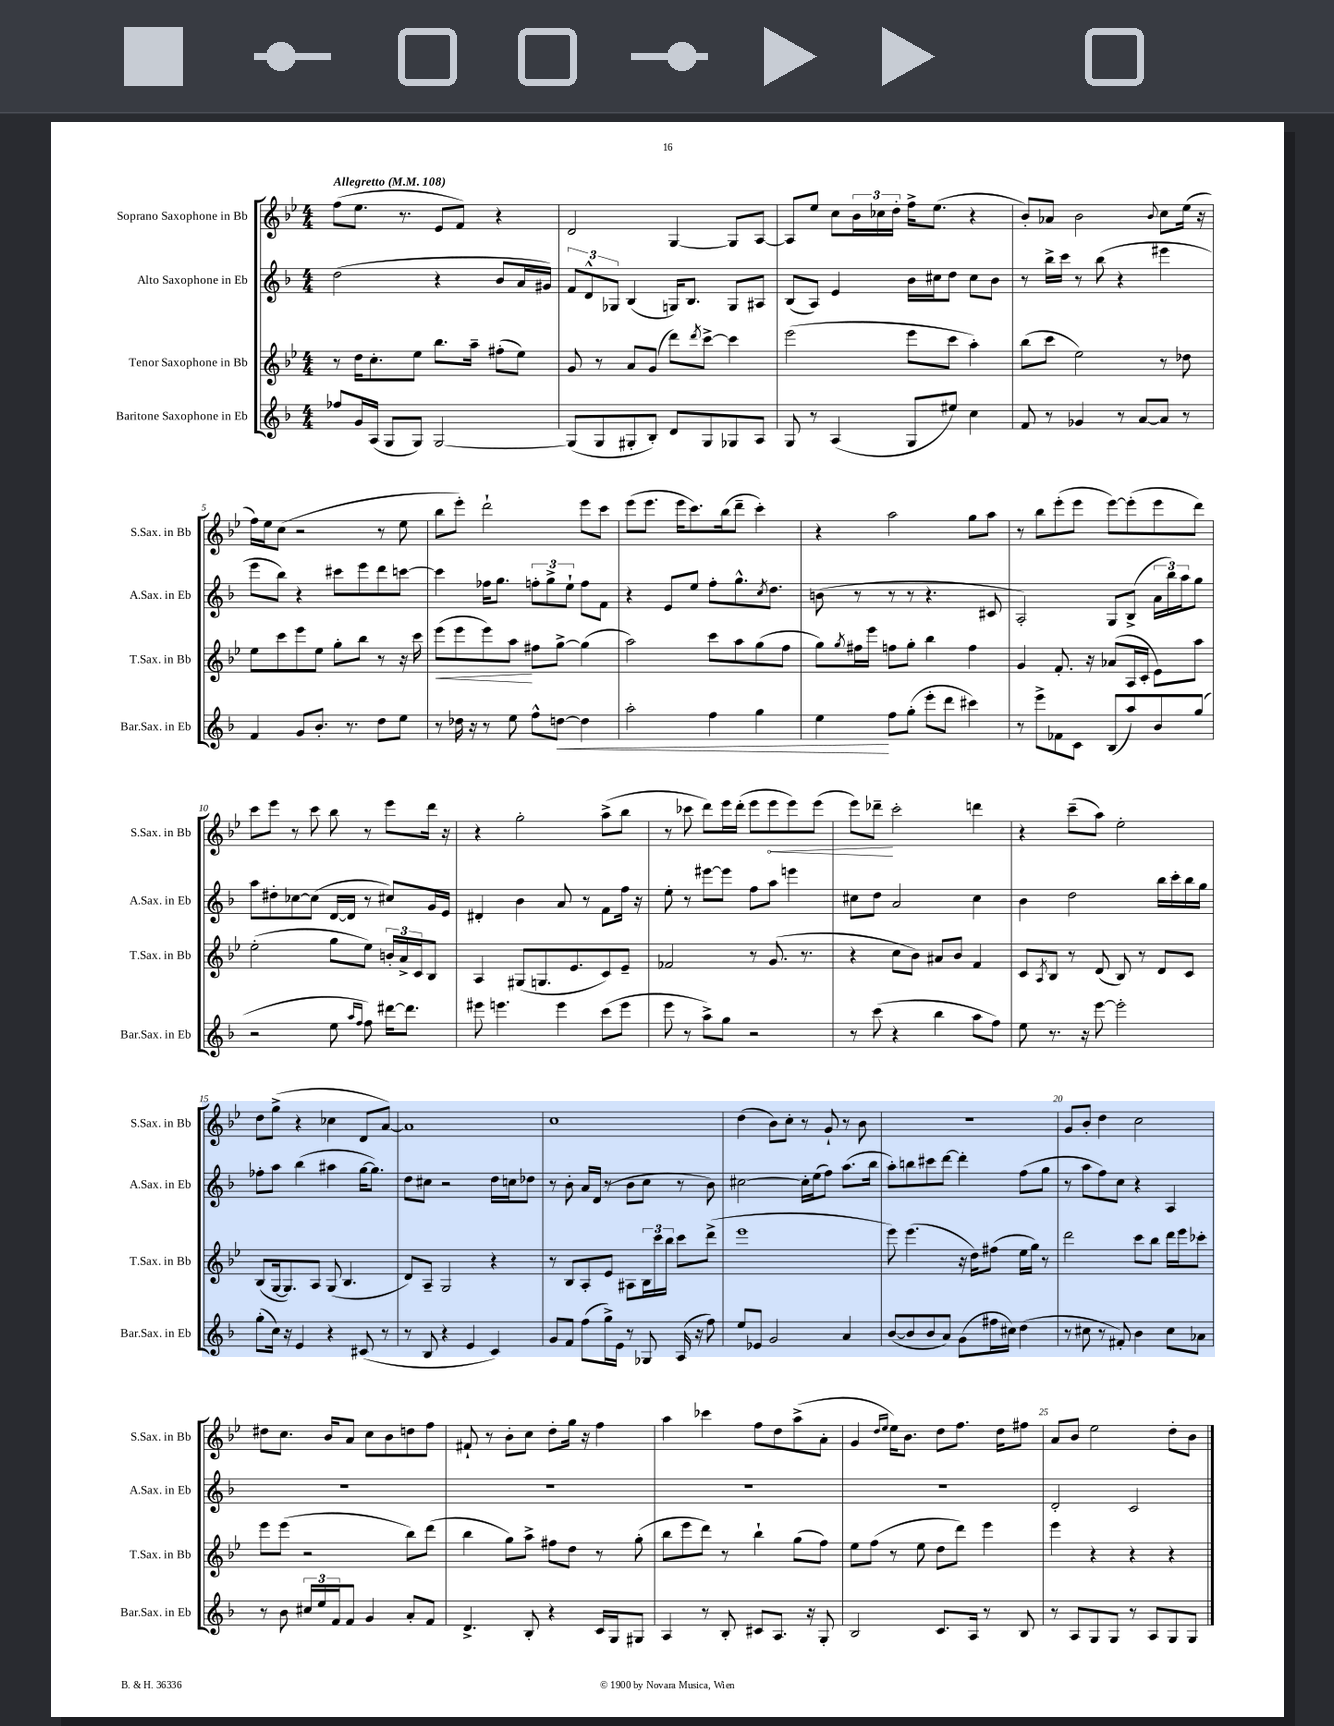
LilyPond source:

<<
\new StaffGroup <<
\new Staff = "s0" \with { instrumentName = "Soprano Saxophone in Bb" shortInstrumentName = "S.Sax. in Bb" } {
    \clef treble \key bes \major \numericTimeSignature \time 4/4 \tempo "Allegretto" 4 = 108
    f''8( ees''8. r8. ees'8 f'8) r4 |
    d'2 g4~ g8 a8~ |
    a8 ees''8 c''8 \tuplet 3/2 { bes'16 ces''16 d''16-. } f''16-> ees''8.( r4 |
    bes'8-.) aes'8 bes'2 \appoggiatura { bes'8 } c''8 ees''16( r16 |
    f''16) ees''16 c''8( r2 r8 ees''8 |
    bes''8 ees'''8-.) d'''2-! ees'''8 c'''8 |
    ees'''8( ees'''8. ees'''16 c'''8.) bes''16( d'''8-- c'''4-.) |
    r4 a''2 g''8 a''8 |
    r8 bes''8 ees'''8-.( ees'''8 ees'''8~) ees'''8-.( ees'''8 d'''8) |
    c'''8 ees'''8 r8 c'''8 bes''8 r8 ees'''8 d'''16 r16 |
    r4 g''2-. a''8->( bes''8 |
    r8 ces'''8 d'''8) ees'''16 d'''16-.( ees'''8 \once \override Hairpin.circled-tip = ##t ees'''8\< ees'''8) ees'''8( |
    ees'''8) des'''8--\! c'''2-. d'''4 |
    r4 c'''8--( a''8) ees''2-. |
    d''8 g''8->( r4 ces''4 d'8 a'8~) |
    a'1 |
    c''1 |
    d''4( bes'8) c''8-. r8 g'8-! r8 bes'8 |
    R1 |
    g'8 bes'8-. d''4 c''2 |
    dis''8 c''8. bes'16 a'8 c''8 bes'8 d''8 f''8 |
    fis'8-! r8 bes'8-. c''8 d''8-. g''16 r16 f''4 |
    a''4 ces'''4 f''8 d''8 a''8->( a'8-. |
    g'4 \grace { d''16 ees''16 } ees''16) bes'8. d''8 f''8. d''16 fis''8 |
    a'8 bes'8 ees''2 d''8-. bes'8 \bar "|." |
}
\new Staff = "s1" \with { instrumentName = "Alto Saxophone in Eb" shortInstrumentName = "A.Sax. in Eb" } {
    \clef treble \key f \major \numericTimeSignature \time 4/4
    d''2( r4 bes'8 a'16 gis'16) |
    \tuplet 3/2 { f'8 d'8-^ ges8 } bes4( g16) bes8. g8 ais8 |
    bes8( a8) e'4 bes'16 cis''16 d''8 cis''8 bes'8 |
    r8 bes''16-> c'''16 r8 bes''8( r4 eis'''4 |
    e'''8 bes''8) r4 cis'''8 e'''8 d'''8 c'''8~ |
    c'''4 fes''16 g''8. \tuplet 3/2 { f''8-. g''8-> e''8-! } f''8 f'8 |
    r4 e'8 e''8 f''8-. g''8.-^ \acciaccatura { c''8 } d''8. |
    b'8( r8 r8 r8 r4. cis'8 |
    a2-.) g8 bes8->( \tuplet 3/2 { a'16 bes''16) a''16 } g''8 |
    a''8 dis''8-. ces''8~ ces''8( d'16~ d'16 r8 cis''8) g'16 e'16 |
    dis'4-. bes'4 a'8 r8 f'8 f''16 r16 |
    e''8-. r8 eis'''8~ eis'''8 f''8 a''8 e'''4 |
    cis''8 d''8 a'2 cis''4 |
    bes'4 d''2 bes''16 c'''16-. bes''16 g''16 |
    fes''8-. a''8 bes''4( ais''4 g''16~ g''8.) |
    d''8 cis''8 r2 d''16 c''16 des''8 |
    r8 bes'8-. a'16 d'16( r8 bes'8 c''8 r8 bes'8) |
    cis''2~ cis''16-. e''16( f''8) a''8.( bes''16 |
    a''8-.) b''8 cis'''8 d'''8~ d'''4-. f''8( g''8 |
    r8 a''8 f''8) c''8 r4 a4 |
    R1 |
    R1 |
    R1 |
    R1 |
    d'2-. c'2 \bar "|." |
}
\new Staff = "s2" \with { instrumentName = "Tenor Saxophone in Bb" shortInstrumentName = "T.Sax. in Bb" } {
    \clef treble \key bes \major \numericTimeSignature \time 4/4
    r8 d''16 c''8.-. ees''8 bes''8. a''16-- fis''8-.( ees''8) |
    g'8 r8 a'8 g'8( d'''8) \acciaccatura { d'''8 } c'''8~-> c'''4 |
    ees'''2( ees'''8 c'''8 a''4-.) |
    bes''8( c'''8 ees''2) r8 des''8 |
    ees''8 c'''8 ees'''8 ees''8 g''8-. bes''8 r8 r16 c'''16 |
    ees'''8\<( ees'''8 ees'''8) a''8\! fis''8 g''8~-> g''4( |
    a''2) c'''8 a''8 g''8( f''8 |
    g''8) \acciaccatura { g''8 } fis''16 ees'''16 f''8 g''8-. bes''4 f''4 |
    g'4 f'8.-. r16 aes'8( a16 c'16-. ees'8) a''8 |
    ees''2-.( g''8 ees''8) \tuplet 3/2 { b'16-. a'16-> c'16 } bes8 |
    a4 gis8( g8. ees'8. c'8) ees'8-- |
    fes'2 r8 g'8.( r8. |
    r4 c''8 bes'8) ais'8 bes'8 f'4 |
    c'8 \acciaccatura { a8 } bes8 r8 d'8( bes8) r8 d'8 c'8 |
    bes8( g16~ g8.) a8 g8( bes4. |
    d'8) a8-- g2 r4 |
    r8 bes8 a8-. ees'8 ais8 \tuplet 3/2 { bes16 c'''16 bes''16 } c'''8 d'''8->( |
    ees'''1 |
    ees'''8) ees'''4.( r16 d''16) fis''8( ees''16 g''16) r8 |
    d'''2 c'''8 bes''8 d'''16 ees'''16 ces'''8-. |
    ees'''8 ees'''8( r2 bes''8) d'''8( |
    bes''4 g''8) a''8-> fis''8 d''8 r8 g''8-.( |
    bes''8 ees'''8 d'''8) r8 bes''4-! g''8( f''8) |
    ees''8 f''8( r8 ees''8 d''8 d'''8) ees'''4 |
    ees'''4 r4 r4 r4 \bar "|." |
}
\new Staff = "s3" \with { instrumentName = "Baritone Saxophone in Eb" shortInstrumentName = "Bar.Sax. in Eb" } {
    \clef treble \key f \major \numericTimeSignature \time 4/4
    fes''8 g'16 a16( g8 g8) g2~ |
    g8( g8 gis8-. bes8-.) d'8 gis8 ges8 a8 |
    g8 r8 a4( g8 eis''8) c''4 |
    f'8 r8 ges'4 r8 a'8~ a'8 r8 |
    f'4 g'8 bes'8.-. r8. d''8 e''8 |
    r8 des''16 r16 r8 e''8 f''8-^ d''8~\< d''4 |
    a''2-. f''4 g''4 |
    e''4\! f''8 g''8-.( e'''8-. d'''8 cis'''4) |
    r8 e'''8-> fes'8 c'8 bes8( a''8) bes'8 g''8( |
    r2 e''8 \grace { a''16 f''16 } f''8) dis'''16~ dis'''8. |
    eis'''8 e'''4. e'''4 c'''8( e'''8 |
    e'''8 r8 a''8->) g''8 r2 |
    r8 c'''8( r4 bes''4 a''8 f''8) |
    e''8 r8. r16 e'''8~ e'''2-. |
    g''8-.( c''16) r16 e'4 r4 cis'8( r8 |
    r8 bes8 r4 e'4 c'4) |
    g'8 f'8 f''8( g''16->) e'16 r8 ges8 a16( r16 f''8) |
    e''8 ees'8 g'2 a'4 |
    bes'8~( bes'8 bes'8 a'8) g'8( fis''16 cis''16) d''4( |
    r8 cis''8 r8 fis'8-.) bes'4 cis''8 aes'8 |
    r8 bes'8 \tuplet 3/2 { cis''16 e''16 f'16 } f'8 g'4 a'8-. f'8 |
    d'4.-> bes8-. r4 c'16 g16 gis8 |
    a4 r8 bes8-. cis'8 a8. r16 g8-. |
    bes2 c'8. a16 r8 bes8 |
    r8 a8 g8 g8 r8 a8 g8 g8 \bar "|." |
}
>>
>>
\layout { \context { \Score \override BarNumber.break-visibility = ##(#f #t #t) barNumberVisibility = #(every-nth-bar-number-visible 5) } }
